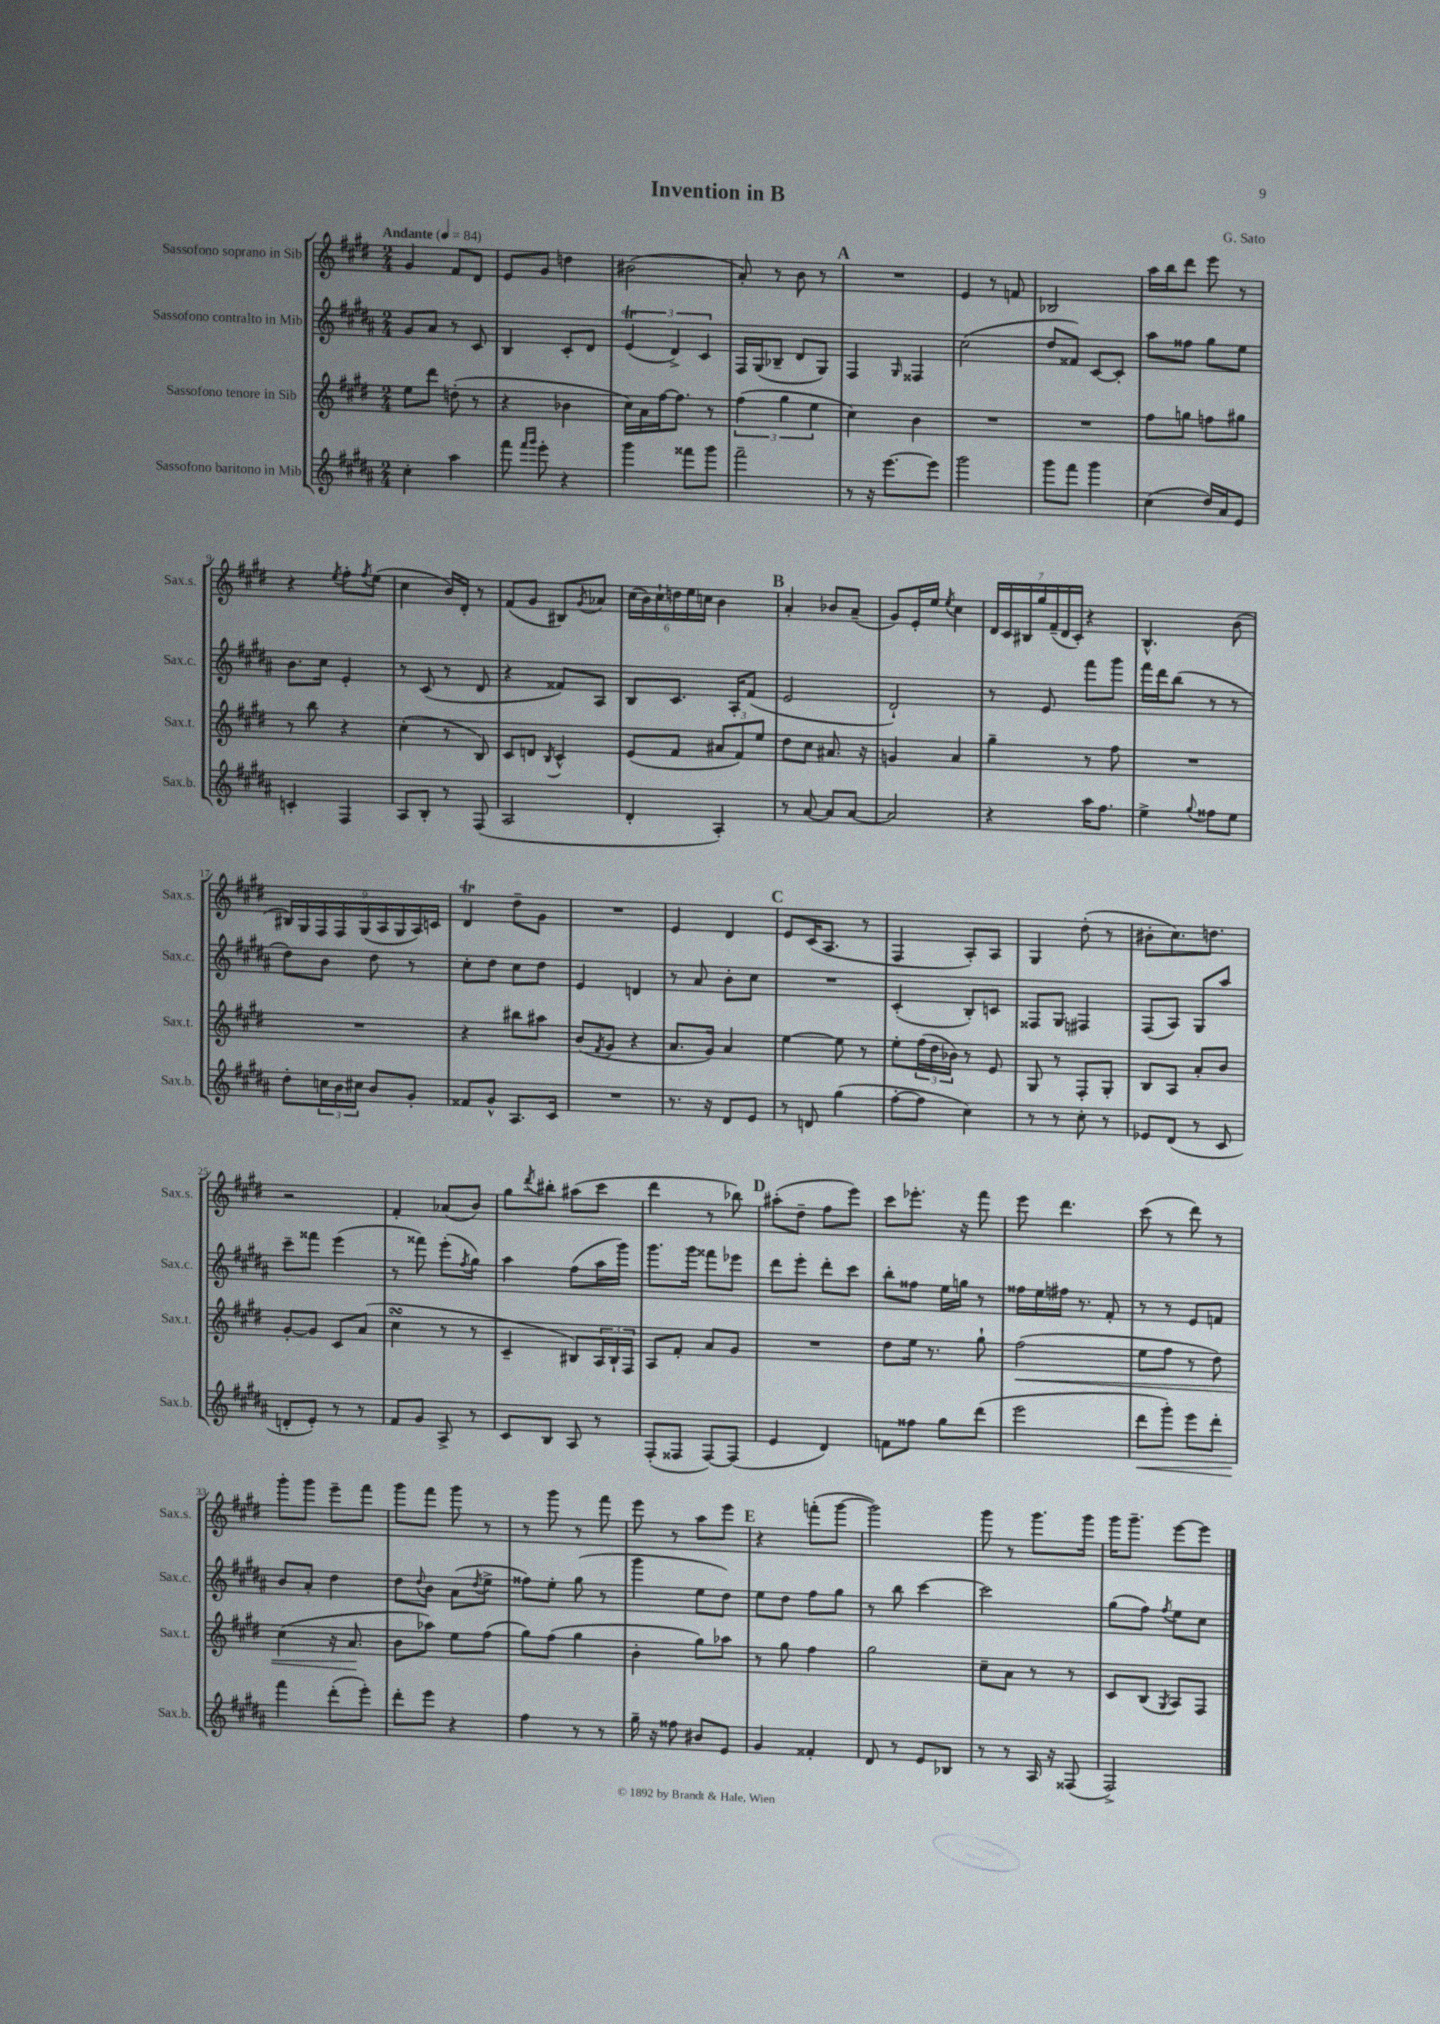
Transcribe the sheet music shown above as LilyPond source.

\header { title = "Invention in B" composer = "G. Sato" }
<<
\new StaffGroup <<
\new Staff = "s0" \with { instrumentName = "Sassofono soprano in Sib" shortInstrumentName = "Sax.s." } {
    \clef treble \key e \major \numericTimeSignature \time 2/4 \tempo "Andante" 4 = 84
    gis'4 fis'8 dis'8 |
    e'8 gis'8 d''4 |
    bis'2( |
    a'8-.) r8 b'8 r8 |
    \mark \markup { \bold "A" } R2 |
    e'4 r8 f'8 |
    bes2 |
    a''16 b''16 dis'''8 e'''8 r8 |
    r4 \acciaccatura { e''8 } fis''8-. \acciaccatura { fis''8 } e''8( |
    cis''4 b'16) dis'16-. r8 |
    fis'8( gis'8 bis8) \acciaccatura { gis'8 } aes'8 |
    \tuplet 6/4 { cis''16( b'16) cis''16-! d''16 e''16 c''16 } b'4 |
    \mark \markup { \bold "B" } a'4-. bes'8 a'8--( |
    gis'8) e'16-. e''16 \acciaccatura { e''8 } cis''4 |
    \tuplet 7/4 { dis'16 cis'16 bis16 gis''16 fis'16--( dis'16 cis'16-.) } r4 |
    b4.-^ b'8( |
    \tuplet 9/8 { bis16) gis16 fis16 fis16 gis16( a16 gis16 a16) c'16 } |
    dis'4\trill dis''8-- gis'8 |
    R2 |
    e'4 dis'4 |
    \mark \markup { \bold "C" } e'8 cis'16( a8. r8 |
    fis4 a8-.) a8 |
    gis4 dis''8-.( r8 |
    bis'8-. cis''8.) d''8. |
    r2 |
    fis'4-. aes'8( b'8) |
    gis''8 \acciaccatura { dis'''8 } bis''8-. ais''8( cis'''8 |
    dis'''4 r8 bes''8) |
    \mark \markup { \bold "D" } ais''8-.( dis''8-- fis''8 e'''8) |
    cis'''8 ees'''8.-. r16 fis'''8 |
    e'''8 dis'''4. |
    cis'''8( r8 dis'''8) r8 |
    gis'''8-. gis'''8 e'''8-- fis'''8 |
    gis'''8 fis'''8 gis'''8 r8 |
    r8 gis'''8 r8 fis'''8 |
    e'''8 r8 a''8 e'''8 |
    \mark \markup { \bold "E" } r4 f'''8-.( gis'''8~ |
    gis'''2) |
    gis'''8 r8 gis'''8. gis'''16 |
    gis'''16 gis'''8.-- e'''8~ e'''8 \bar "|." |
}
\new Staff = "s1" \with { instrumentName = "Sassofono contralto in Mib" shortInstrumentName = "Sax.c." } {
    \clef treble \key b \major \numericTimeSignature \time 2/4
    gis'8 ais'8 r8 cis'8 |
    b4 cis'8-. dis'8 |
    \tuplet 3/2 { e'4\trill( dis'4->) cis'4 } |
    fis16 gis16( bes8-- dis'8 gis8) |
    \mark \markup { \bold "A" } fis4 \grace { gis16 } fisis4 |
    cis''2( |
    dis''8 fisis'8) cis'8~ cis'8-. |
    ais''8 fisis''8 gis''8 e''8 |
    b'8. cis''16 e'4-. |
    r8 cis'8( r8 dis'8 |
    r4 fisis'8) ais8 |
    b8 cis'8. ais16-. fis'8( |
    \mark \markup { \bold "B" } e'2 |
    dis'2-!) |
    r8 e'8 fis'''8 gis'''8 |
    fis'''16 dis'''16 b''8( r8 r8 |
    dis''8) b'8 dis''8 r8 |
    cis''8-. dis''8 cis''8 dis''8 |
    e'4 d'4 |
    r8 ais'8 b'8-. cis''8 |
    \mark \markup { \bold "C" } R2 |
    cis'4-.( b8-.) c'8 |
    fisis8 gis8 fis4 |
    fis8( ais8) gis8 ais''8 |
    cis'''8-- fisis'''8 e'''4( |
    r8 fisis'''8) e'''8-.( \acciaccatura { fis''8 } gis''8) |
    ais''4 fis''8( ais''16 gis'''16) |
    gis'''8. gis'''16 fisis'''8 ees'''8 |
    \mark \markup { \bold "D" } dis'''8 e'''8-. dis'''8-. cis'''8 |
    b''8-. fisis''8 e''16 g''16 r8 |
    fisis''16 e''16 fis''16 r8. fis'8-. |
    r8 r8 e'8 f'8 |
    b'8 ais'8-. dis''4 |
    dis''8 \appoggiatura { dis''8 } b'8 ais'8( \acciaccatura { dis''8 } e''8-> |
    fisis''8) e''8-. gis''8( r8 |
    gis'''4 e''8 dis''8) |
    \mark \markup { \bold "E" } e''8 dis''8 fis''8 gis''8 |
    r8 b''8 cis'''4~ |
    cis'''2 |
    gis''8( fis''8) \acciaccatura { fis''8 } e''8 cis''8 \bar "|." |
}
\new Staff = "s2" \with { instrumentName = "Sassofono tenore in Sib" shortInstrumentName = "Sax.t." } {
    \clef treble \key e \major \numericTimeSignature \time 2/4
    e''8 dis'''8 d''8-.( r8 |
    r4 bes'4 |
    cis''16) a'16 fis''16~ fis''8. r8 |
    \tuplet 3/2 { fis''4( gis''4 e''4 } |
    \mark \markup { \bold "A" } cis''4) b'4 |
    R2 |
    R2 |
    fis''8 g''8 f''8 gis''8 |
    r8 b''8 r4 |
    cis''4-.( r8 b8) |
    cis'8 d'8 \acciaccatura { b8 } cis'4-^ |
    e'8( fis'8 \tuplet 3/2 { ais'8 fis'8) e''8 } |
    \mark \markup { \bold "B" } dis''8 cis''8 ais'8. r16 |
    g'4 a'4 |
    gis''4-- r8 fis''8 |
    R2 |
    R2 |
    r4 bis''8 ais''8 |
    b'8( \acciaccatura { fis'8 } gis'8 r4 |
    a'8. gis'16) a'4 |
    \mark \markup { \bold "C" } e''4~ e''8 r8 |
    e''8-. \tuplet 3/2 { fis''16( dis''16 bes'16) } r8 e'8 |
    gis8 r8 fis8-. gis8-. |
    b8 a8 a'8-. b'8 |
    gis'8~-. gis'8 cis'8 a'8( |
    cis''4\turn r8 r8 |
    cis'4-- bis8) \tuplet 3/2 { a16 bis16-! fis16 } |
    a8 fis'8-. a'8 gis'8 |
    \mark \markup { \bold "D" } R2 |
    dis''8 e''16 r8. gis''8-! |
    fis''2\<( |
    e''8 fis''8 r8 dis''8) |
    cis''4( r16 a'8.\! |
    b'8 aes''8) e''8 fis''8( |
    gis''8) fis''8( gis''4 |
    b'4-. gis''8) aes''8 |
    \mark \markup { \bold "E" } r8 gis''8 fis''4 |
    gis''2 |
    cis''8-- a'8 r8 r8 |
    cis'8 b8( \acciaccatura { gis8 } a8) fis8 \bar "|." |
}
\new Staff = "s3" \with { instrumentName = "Sassofono baritono in Mib" shortInstrumentName = "Sax.b." } {
    \clef treble \key b \major \numericTimeSignature \time 2/4
    cis''4-. ais''4 |
    fis'''8 \grace { fis'''16 gis'''16 } e'''8-. r4 |
    gis'''4 fisis'''8 gis'''8 |
    fis'''2-- |
    \mark \markup { \bold "A" } r8 r16 e'''8.~ e'''8 |
    gis'''2 |
    gis'''8 fis'''8 gis'''4 |
    cis''4( dis''16) ais'16 e'8 |
    c'4-. fis4 |
    ais8 b8-. r8 fis8( |
    ais2 |
    dis'4-. ais4-.) |
    \mark \markup { \bold "B" } r8 ais'8~ ais'8 ais'8~ |
    ais'2 |
    r4 ais''16 fis''8. |
    e''4-> \appoggiatura { gis''8 } fisis''8 e''8 |
    dis''8-. \tuplet 3/2 { c''16 b'16 cis''16 } b'8 gis'8-. |
    fisis'8 gis'8-^ ais8. cis'16 |
    R2 |
    r8. r16 dis'8 e'8 |
    \mark \markup { \bold "C" } r8 d'8 gis''4( |
    fis''8~-. fis''8 cis''4) |
    r8 r8 cis''8-. r8 |
    ees'8 dis'8( r8 cis'8 |
    d'8-. e'8-.) r8 r8 |
    fis'8 gis'8 ais8-> r8 |
    cis'8 b8 ais8 r8 |
    fis8-.( fisis8 fisis8~) fisis8( |
    \mark \markup { \bold "D" } e'4 dis'4) |
    f'8 fisis''8 gis''8 dis'''8( |
    e'''2 |
    dis'''8\< gis'''8-.) e'''8 dis'''8-. |
    fis'''4\! dis'''8-.( e'''8-.) |
    dis'''8-. e'''8 r4 |
    fis''4 r8 r8 |
    gis''16-- r16 fisis''8 bis'8 e'8 |
    \mark \markup { \bold "E" } gis'4 fisis'4-. |
    dis'8 r8 e'8 bes8 |
    r8 r8 ais16 r16 fisis8( |
    fis2->) \bar "|." |
}
>>
>>
